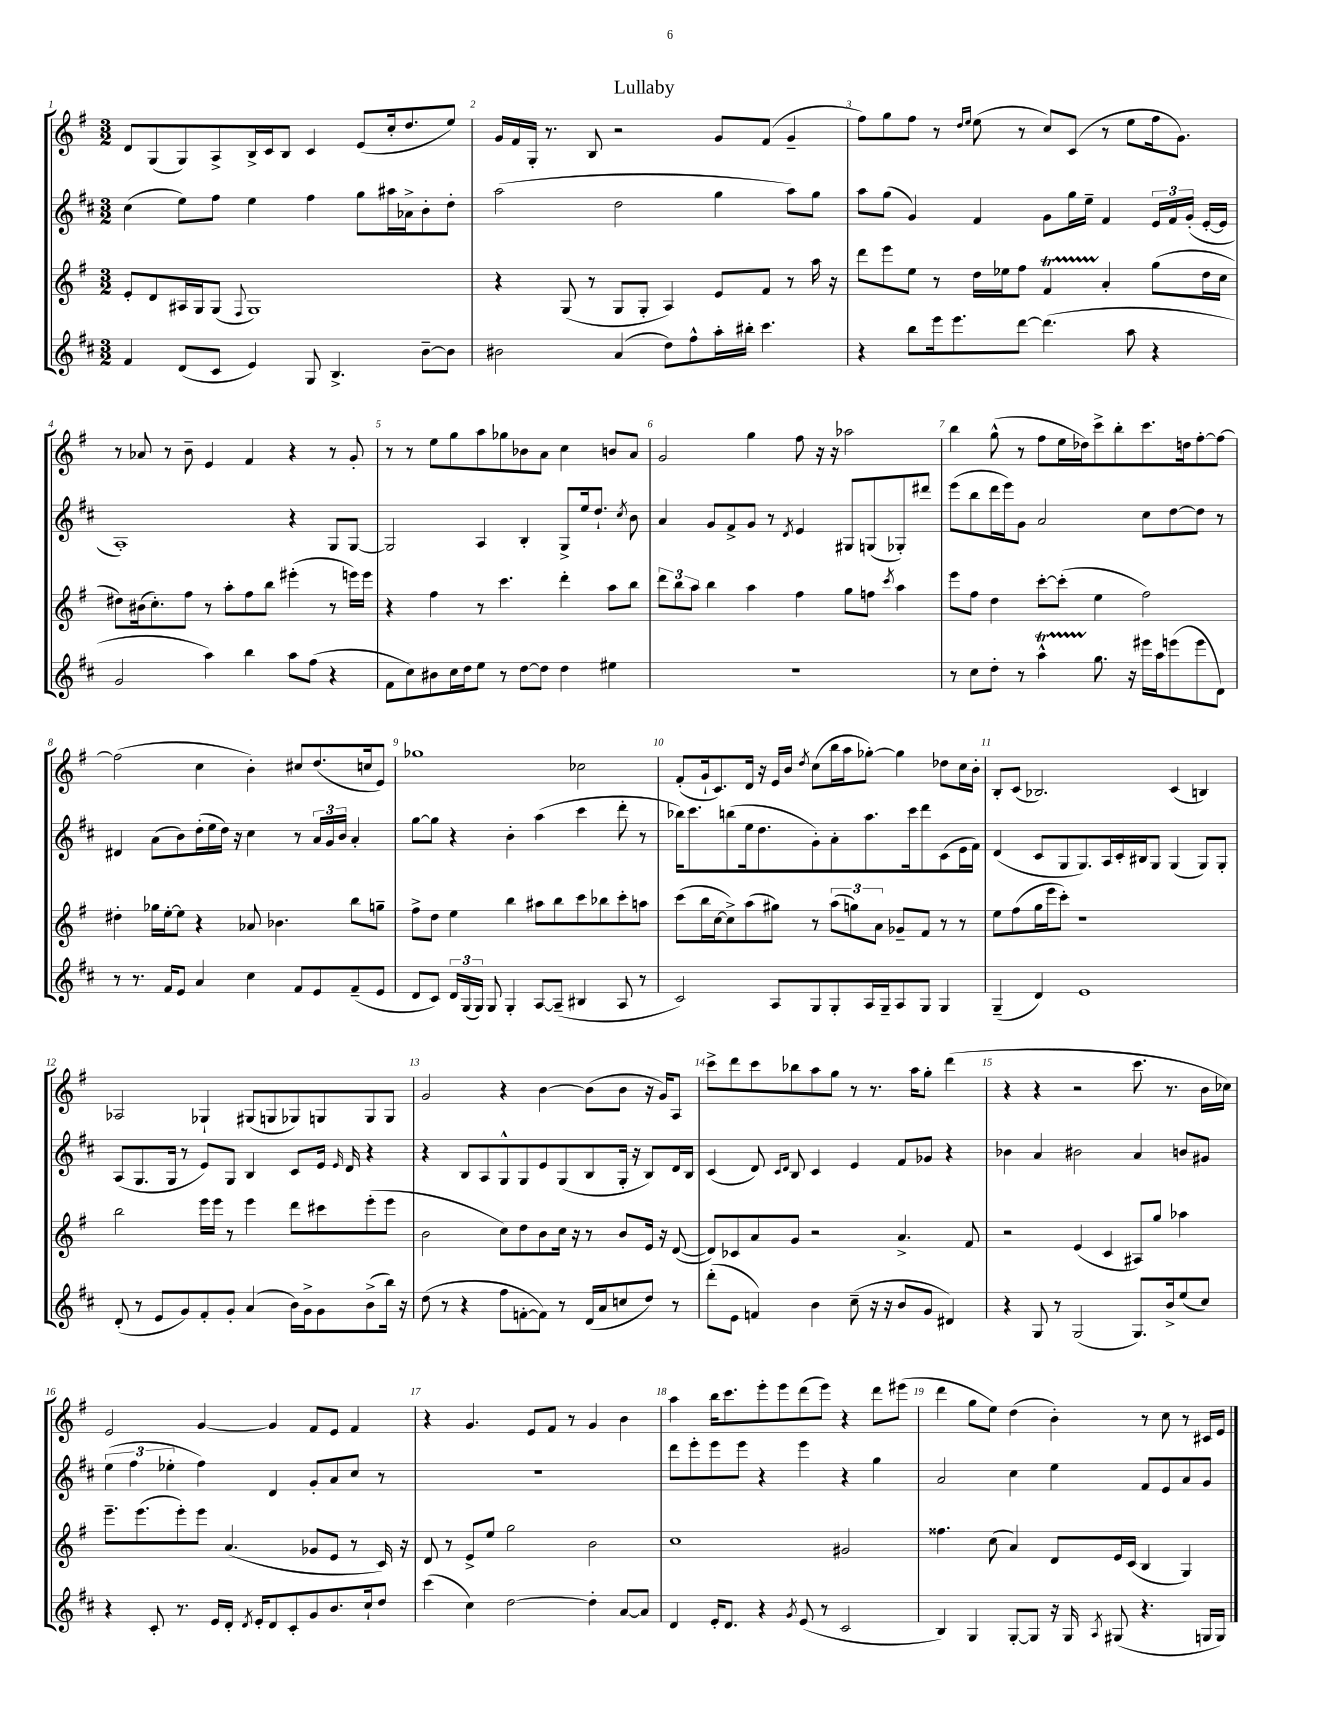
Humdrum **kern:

**kern	**kern	**kern	**kern
*staff4	*staff3	*staff2	*staff1
*clefG2	*clefG2	*clefG2	*clefG2
*k[f#c#]	*k[f#]	*k[f#c#]	*k[f#]
*M3/2	*M3/2	*M3/2	*M3/2
4f#	8e'	(4cc#	8d
.	8d	.	(8G
(8d	16A#	8ee)	8G)
.	16G	.	.
8c#	(8G	8ff#	8A^
.	8qqF#	.	.
4e)	1G)	4ee	16B^
.	.	.	16c
.	.	.	8B
8G	.	4ff#	4c
4.B^	.	.	.
.	.	8gg	(8e
.	.	16aa#	16cc'
.	.	16a-^	8.dd
[8b~	.	8b'	.
8b]	.	8dd'	8ee)
=	=	=	=
2b#	4r	(2aa	16g
.	.	.	16f#
.	.	.	16G'
.	.	.	8.r
.	(8G	.	.
.	8r	.	8B
(4a	8G	2dd	2r
.	8G'	.	.
8dd)	4A)	.	.
8ff#^^	.	.	.
16aa'	8e	4gg	8g
16bb#'	.	.	.
4.ccc#	8f#	.	(8f#
.	8r	8aa)	4g~
.	16aa	8gg	.
.	16r	.	.
=	=	=	=
4r	8ddd	8aa	8ff#)
.	8eee	(8gg	8gg
8bb	8ee	4g)	8ff#
16eee	8r	.	8r
8.eee	.	.	.
.	.	.	16qqdd
.	.	.	16qqee
.	16dd	4f#	(8ee
.	16ee-	.	.
[8ddd	8ff#	.	8r
(4.ddd]	4f#	8g	8cc)
.	.	16gg	(8c
.	.	16ee~	.
.	4a'	4f#	8r
8aa	.	.	8ee
4r	(8gg	24e	16ff#
.	.	24f#	.
.	.	.	8.g)
.	.	(24g'	.
.	16dd	[16e'	.
.	16cc	16e]	.
=	=	=	=
2g	8dd#)	1A')	8r
.	(16b#	.	8a-
.	8.cc')	.	.
.	.	.	8r
.	8ff#	.	8b~
4aa)	8r	.	4e
.	8aa'	.	.
4bb	8ff#	.	4f#
.	8bb	.	.
8aa	(4eee#'	4r	4r
(8ff#	.	.	.
4r	8r	8G	8r
.	16eee)	[8G	8g'
.	16eee	.	.
=	=	=	=
8f#	4r	2G]	8r
8cc#)	.	.	8r
8b#	4ff#	.	8ee
16cc#	.	.	8gg
16dd	.	.	.
8ee	8r	4A	8aa
8r	4.ccc	.	8gg-
[8dd	.	4B'	8b-
8dd]	.	.	8a
4dd	4ddd'	8G^	4cc
.	.	16ee	.
.	.	8.dd`	.
4ee#	8aa	.	8b
.	.	8qcc#	.
.	8bb	8b	8a
=	=	=	=
1.r	12ddd	4a	2g
.	12bb	.	.
.	12aa	.	.
.	4bb	8g	.
.	.	8f#^	.
.	4aa	8g	4gg
.	.	8r	.
.	.	8qd	.
.	4ff#	4e	8ff#
.	.	.	16r
.	.	.	16r
.	8gg	8G#	2aa-
.	8ff	(8G	.
.	8qccc	.	.
.	4aa	8G-')	.
.	.	8ddd#	.
=	=	=	=
8r	8eee	(8eee	4bb
8cc#	8ff#	8bb	.
8dd'	4dd	16ddd	(8gg^^
.	.	16eee)	.
8r	.	8g	8r
4aa^^	[8ccc'	2a	8ff#
.	(8ccc']	.	16ee
.	.	.	16dd-)
8.gg	4ee	.	8ccc^
.	.	.	8bb'
16r	.	.	.
16eee#	2ff#)	8cc#	8.ccc
16aa	.	.	.
(8eee	.	[8dd	.
.	.	.	16dd
8eee	.	8dd]	[8ff#'
8d)	.	8r	8ff#_
=	=	=	=
8r	4dd#'	4d#	(2ff#]
8.r	.	.	.
.	16gg-	(8a	.
16f#	[16ee'	.	.
8e	8ee]	8b)	.
4a	4r	(16dd'	4cc
.	.	16ee	.
.	.	16dd)	.
.	.	16r	.
4cc#	8a-	4cc#	4b')
.	4.b-	.	.
8f#	.	8r	8cc#
8e	.	24a	(8.dd
.	.	24g	.
.	.	24b	.
(8f#~	8bb	4a'	.
.	.	.	16cc
8e	8gg~	.	8e)
=	=	=	=
8d	8ff#^	[8gg	1gg-
8c#)	8dd	8gg]	.
24d	4ee	4r	.
(24G	.	.	.
24G)	.	.	.
8G	.	.	.
4G'	4bb	4b'	.
[8A	8aa#	(4aa	.
(8A~]	8bb	.	.
4B#	8ccc	4ccc#	2cc-
.	8bb-	.	.
8A	8ccc'	8ddd'	.
8r	8aa	8r	.
=	=	=	=
2c#)	(8ccc	16bb-)	(8f#'
.	.	8.ccc#	.
.	16bb	.	16g`
.	[16cc	.	8.c)
.	8cc^])	(8bb	.
.	(8aa	16ee	16d
.	.	8.dd	16r
8A	8gg#)	.	16e
.	.	.	16b
.	.	.	8qdd
8G	8r	8g')	(8cc
8G'	(12aa	8a'	16bb
.	.	.	16aa
.	12gg)	.	.
16A	.	8.aa	[8gg-')
.	12a	.	.
16G~	.	.	.
8A	8g-~	.	4gg-]
.	.	16ccc#	.
8G	8f#	8ddd	.
4G	8r	(8c#	8dd-
.	8r	16e	16cc
.	.	16f#)	16b'
=	=	=	=
(4G~	8ee	(4d	8B'
.	(8ff#	.	(8c
4d)	16gg	8c#	2.B-)
.	16eee	.	.
.	8ccc')	8G	.
1e	1r	8.G)	.
.	.	16A	.
.	.	16c#'	.
.	.	16B#	.
.	.	8G	.
.	.	(4G	(4c
.	.	8G)	4B)
.	.	8G'	.
=	=	=	=
(8d'	2bb	(8A	2A-
8r	.	8.G	.
8e	.	.	.
.	.	16G	.
8g)	.	8r	.
8f#'	16eee	8e)	4G-`
.	16eee	.	.
8g'	8r	8G	.
(4a	4eee	4B	(8G#
.	.	.	8G
16b)	8ddd	8c#	8G-)
16g^	.	.	.
8g	8ccc#	16e	8G
.	.	16qqe	.
.	.	16d	.
(8b^	(8eee'	4r	8G
16bb)	8eee	.	8G
16r	.	.	.
=	=	=	=
(8dd	2b	4r	2g
8r	.	.	.
4r	.	8B	.
.	.	8A	.
8ff#	8cc)	8G^^	4r
[8f'	8dd	8G	.
8f])	8b	8e	[4b
8r	16cc	(8G	.
.	16r	.	.
(16d	8r	8B	(8b]
16a	.	.	.
8cc	8b	16G'	8b
.	.	16r	.
8dd)	16e	8B)	16r
.	16r	.	16g)
8r	([8d	16d	8A
.	.	16B	.
=	=	=	=
(8ddd'	8d])	(4c#	8ccc^
8e	8c-	.	8ddd
4f)	8a	8d)	8ccc
.	.	16qqc#	.
.	.	16qqd	.
.	8g	8B	8bb-
4b	2r	4c#	8aa
.	.	.	8gg
(8cc#~	.	4e	8r
16r	.	.	8.r
16r	.	.	.
8b	4.a^	8f#	.
.	.	.	16aa
8g	.	8g-	8gg'
4d#)	.	4r	(4ddd
.	8f#	.	.
=	=	=	=
4r	2r	4b-	4r
8G	.	4a	4r
8r	.	.	.
(2G	(4e	2b#	2r
.	4c	.	.
8.G)	8A#)	4a	8.ccc
.	8gg	.	.
16b^	.	.	8.r
(8ee	4aa-	8b	.
8cc#)	.	8g#	16b
.	.	.	16cc-)
=	=	=	=
4r	8.eee~	(6ee	2e
.	.	6ff#	.
.	(8.eee	.	.
8c#'	.	.	.
.	.	6ee-'	.
8.r	8eee')	.	.
.	8eee	4ff#)	[4g
16e	.	.	.
16d'	(4.a	.	.
8qd	.	.	.
16e'	.	.	.
8d	.	4d	4g]
8c#'	.	.	.
8g	8g-	8g'	8f#
8.b	8e	8a	8e
.	8r	8cc#	4f#
16cc#`	.	.	.
8dd	16c)	8r	.
.	16r	.	.
=	=	=	=
(4ccc#	8d	1.r	4r
.	8r	.	.
4cc#)	8e^	.	4.g
.	8ee	.	.
[2dd	2gg	.	.
.	.	.	8e
.	.	.	8f#
.	.	.	8r
4dd']	2b	.	4g
[8a	.	.	4b
8a]	.	.	.
=	=	=	=
4d	1cc	8ddd	4aa
.	.	8eee'	.
16e'	.	8eee	16bb
8.d	.	.	8.ccc
.	.	8eee	.
4r	.	4r	8eee'
.	.	.	8eee
8qg	.	.	.
(8e	.	4eee	(8ddd
8r	.	.	8eee)
2c#	2g#	4r	4r
.	.	4gg	8ddd
.	.	.	(8eee#
=	=	=	=
4B)	4.ff##	2a	4ddd
4G	.	.	8gg
.	(8cc	.	8ee)
[8G'	4a)	4cc#	(4dd
8G]	.	.	.
16r	8d	4ee	4b')
16G	.	.	.
8qA	.	.	.
(8G#	16e	.	.
.	(16c	.	.
4.r	4B	8f#	8r
.	.	8e	8cc
.	4G)	8a	8r
16G	.	8g	16c#
16G)	.	.	16e
==	==	==	==
*-	*-	*-	*-
